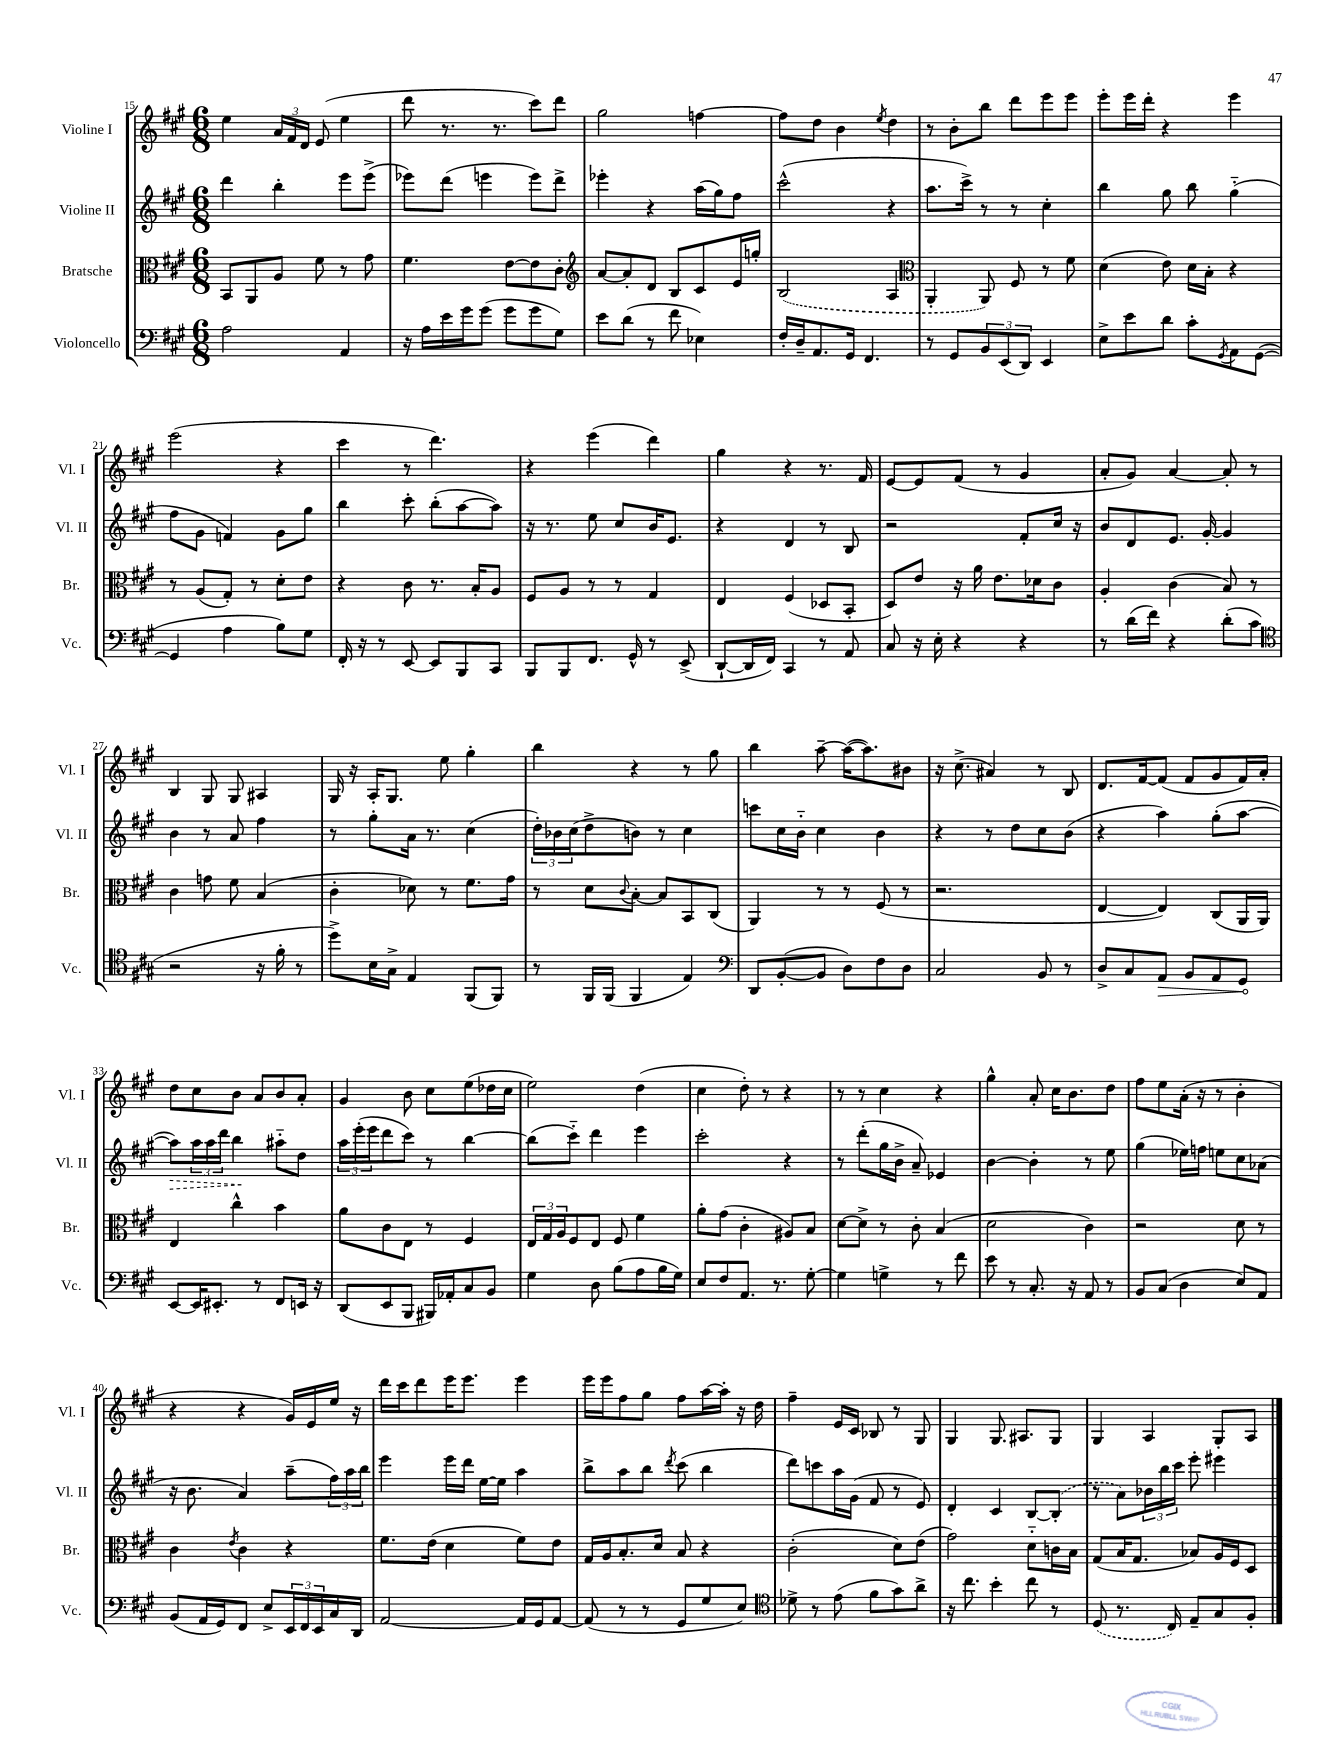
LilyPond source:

<<
\new StaffGroup <<
\new Staff = "s0" \with { instrumentName = "Violine I" shortInstrumentName = "Vl. I" } {
    \clef treble \key a \major \numericTimeSignature \time 6/8
    e''4 \tuplet 3/2 { a'16 fis'16 d'16 } e'8( e''4 |
    d'''8 r8. r8. cis'''8) d'''8 |
    gis''2 f''4~ |
    f''8 d''8 b'4 \acciaccatura { e''8 } d''4 |
    r8 b'8-. b''8 d'''8 e'''8 e'''8 |
    e'''8-. e'''16 d'''16-. r4 e'''4 |
    e'''2( r4 |
    cis'''4 r8 d'''4.) |
    r4 e'''4( d'''4) |
    gis''4 r4 r8. fis'16 |
    e'8~ e'8 fis'8( r8 gis'4 |
    a'8-. gis'8) a'4~ a'8-. r8 |
    b4 gis8 gis8 ais4 |
    gis16 r16 a16-. gis8. e''8 gis''4-. |
    b''4 r4 r8 gis''8 |
    b''4 a''8~-- a''16~( a''8.) bis'8 |
    r16 cis''8.->( ais'4) r8 b8 |
    d'8. fis'16~ fis'8( fis'8 gis'8 fis'16) a'16-. |
    d''8 cis''8 b'8 a'8 b'8 a'8-. |
    gis'4 b'8 cis''8 e''8( des''16 cis''16 |
    e''2) d''4( |
    cis''4 d''8-.) r8 r4 |
    r8 r8 cis''4 r4 |
    gis''4-^ a'8-. cis''16 b'8. d''8 |
    fis''8 e''8 a'16-.( r16 r8 b'4-. |
    r4 r4 gis'16) e'16 e''16 r16 |
    d'''16 cis'''16 d'''8 e'''16 e'''8. e'''4 |
    e'''16 e'''16 fis''8 gis''8 fis''8 a''16~ a''16-. r16 d''16 |
    fis''4-- e'16 cis'16 bes8 r8 gis8 |
    gis4 gis8. ais8. gis8 |
    gis4 a4 gis8-. a8 \bar "|." |
}
\new Staff = "s1" \with { instrumentName = "Violine II" shortInstrumentName = "Vl. II" } {
    \clef treble \key a \major \numericTimeSignature \time 6/8
    d'''4 b''4-. e'''8 e'''8->( |
    ees'''8) d'''8( e'''4 e'''8) d'''8-> |
    ees'''4-. r4 a''16( gis''16) fis''8 |
    cis'''2-^( r4 |
    a''8. cis'''16->) r8 r8 cis''4-. |
    b''4 gis''8 b''8 gis''4-_( |
    fis''8 gis'8 f'4) gis'8 gis''8 |
    b''4 cis'''8-. b''8-.( a''8~ a''8) |
    r16 r8. e''8 cis''8 b'16 e'8. |
    r4 d'4 r8 b8 |
    r2 fis'8-. cis''16 r16 |
    b'8 d'8 e'8. gis'16~-. gis'4 |
    b'4 r8 a'8 fis''4 |
    r8 gis''8-. a'16 r8. cis''4( |
    \tuplet 3/2 { d''16-.) bes'16 cis''16( } d''8-> b'8) r8 cis''4 |
    c'''8 cis''16 b'16-_ cis''4 b'4 |
    r4 r8 d''8 cis''8 b'8( |
    r4 a''4) gis''8-.( a''8~ |
    \once \override Hairpin.style = #'dashed-line a''8\>) \tuplet 3/2 { a''16 a''16 d'''16 } b''4\! ais''8-_ d''8 |
    \tuplet 3/2 { a''16 e'''16-.( e'''16 } d'''8 cis'''8) r8 b''4~ |
    b''8( cis'''8-_) d'''4 e'''4 |
    cis'''2-. r4 |
    r8 d'''8-.( gis''16 b'16-> a'8--) ees'4 |
    b'4~ b'4-. r8 e''8 |
    gis''4( ees''16) f''16 e''8 cis''8 aes'8( |
    r16 b'8. a'4) a''8--( \tuplet 3/2 { fis''16) a''16 b''16 } |
    e'''4 e'''16 d'''16 e''16~ e''16 a''4 |
    b''8-> a''8 b''8 \acciaccatura { d'''8 } cis'''8( b''4 |
    d'''8) c'''8 a''16 gis'16( fis'8 r8 e'8) |
    d'4-. cis'4 b8~ \once \slurDashed b8-.( |
    r8 a'8) \tuplet 3/2 { bes'16 b''16 cis'''16 } e'''8-. eis'''4 \bar "|." |
}
\new Staff = "s2" \with { instrumentName = "Bratsche" shortInstrumentName = "Br." } {
    \clef alto \key a \major \numericTimeSignature \time 6/8
    b,8 a,8 a8 fis'8 r8 gis'8 |
    fis'4. e'8~ e'8 cis'8-. |
    \clef treble a'8~ a'8-. d'8 b8 cis'8 e'16 g''16-. |
    \once \slurDashed b2( a4 |
    \clef alto a,4-. a,8) fis8 r8 fis'8 |
    d'4( e'8) d'16 b16-. r4 |
    r8 a8( gis8-.) r8 d'8-. e'8 |
    r4 cis'8 r8. b16-. a8 |
    fis8 a8 r8 r8 gis4 |
    e4 fis4( des8 b,8-. |
    d8) e'8 r16 a'16 e'8. des'16 cis'8 |
    a4-. cis'4( b8) r8 |
    cis'4 g'8 fis'8 b4( |
    cis'4-. des'8) r8 fis'8. gis'16 |
    r8 d'8 \appoggiatura { cis'8 } b8~-. b8 b,8 cis8( |
    a,4) r8 r8 fis8( r8 |
    r2. |
    e4~ e4) cis8( a,16 a,16) |
    e4 cis''4-^ b'4 |
    a'8 cis'8 e8 r8 fis4 |
    \tuplet 3/2 { e16 gis16 a16 } fis8 e8 fis8 fis'4 |
    a'8-. gis'8( cis'4-. ais8) b8 |
    d'8~ d'8-> r8 cis'8-. b4( |
    d'2 cis'4) |
    r2 d'8 r8 |
    cis'4 \acciaccatura { e'8 } cis'4 r4 |
    fis'8. e'16( d'4 fis'8) e'8 |
    gis16 a16 b8.-. d'16 b8 r4 |
    cis'2-.( d'8) e'8( |
    gis'2) d'8-_ c'16 b16 |
    gis8( b16 gis8. bes8) a16 fis16 d8 \bar "|." |
}
\new Staff = "s3" \with { instrumentName = "Violoncello" shortInstrumentName = "Vc." } {
    \clef bass \key a \major \numericTimeSignature \time 6/8
    a2 a,4 |
    r16 a16 e'16 gis'16 gis'8( gis'8 gis'8 gis8) |
    e'8 d'8( r8 fis'8 ees4) |
    fis16-. d16-- a,8. gis,16 fis,4. |
    r8 gis,8 \tuplet 3/2 { b,8 e,8( d,8) } e,4 |
    e8-> e'8 d'8 cis'8-. \acciaccatura { gis,8 } a,8 gis,8~( |
    gis,4 a4 b8) gis8 |
    fis,16-. r16 r8 e,8~ e,8 b,,8 cis,8 |
    b,,8 b,,8 fis,8. gis,16-^ r8 e,8->( |
    d,8~-! d,16 fis,16) cis,4 r8 a,8 |
    cis8 r16 e16-. r4 r4 |
    r8 d'16( fis'16) r4 d'8-.( cis'8 |
    \clef tenor r2 r16 fis'16-. r8 |
    d''8->) b16 gis16-> e4 fis,8( fis,8) |
    r8 fis,16 fis,16( fis,4 e4) |
    \clef bass d,8 b,8~-.( b,8 d8) fis8 d8 |
    cis2 b,8 r8 |
    d8-> cis8 \once \override Hairpin.circled-tip = ##t a,8\> b,8 a,8 gis,8\! |
    e,8~ e,16 eis,8.-. r8 fis,8 e,16 r16 |
    d,8( e,8 b,,8 bis,,16) aes,16-. cis8 b,8 |
    gis4 d8 b8( a8 b16 gis16) |
    e8 fis8 a,8. r8. gis8~-. |
    gis4 g4-> r8 fis'8 |
    e'8 r8 cis8.-. r16 a,8 r8 |
    b,8 cis8( d4 e8) a,8 |
    b,8( a,16 gis,16) fis,8 e8-> \tuplet 3/2 { e,16 fis,16 e,16 } cis16 d,16 |
    a,2~ a,16 gis,16 a,8~ |
    a,8( r8 r8 gis,8 gis8 e8) |
    \clef tenor des'8-> r8 e'8( fis'8 gis'8) a'8-> |
    r16 cis''8. b'4-. cis''8 r8 |
    \once \slurDashed d8( r8. cis16) e8-- gis8 fis8-. \bar "|." |
}
>>
>>
\layout { \context { \Score currentBarNumber = #15 } }
